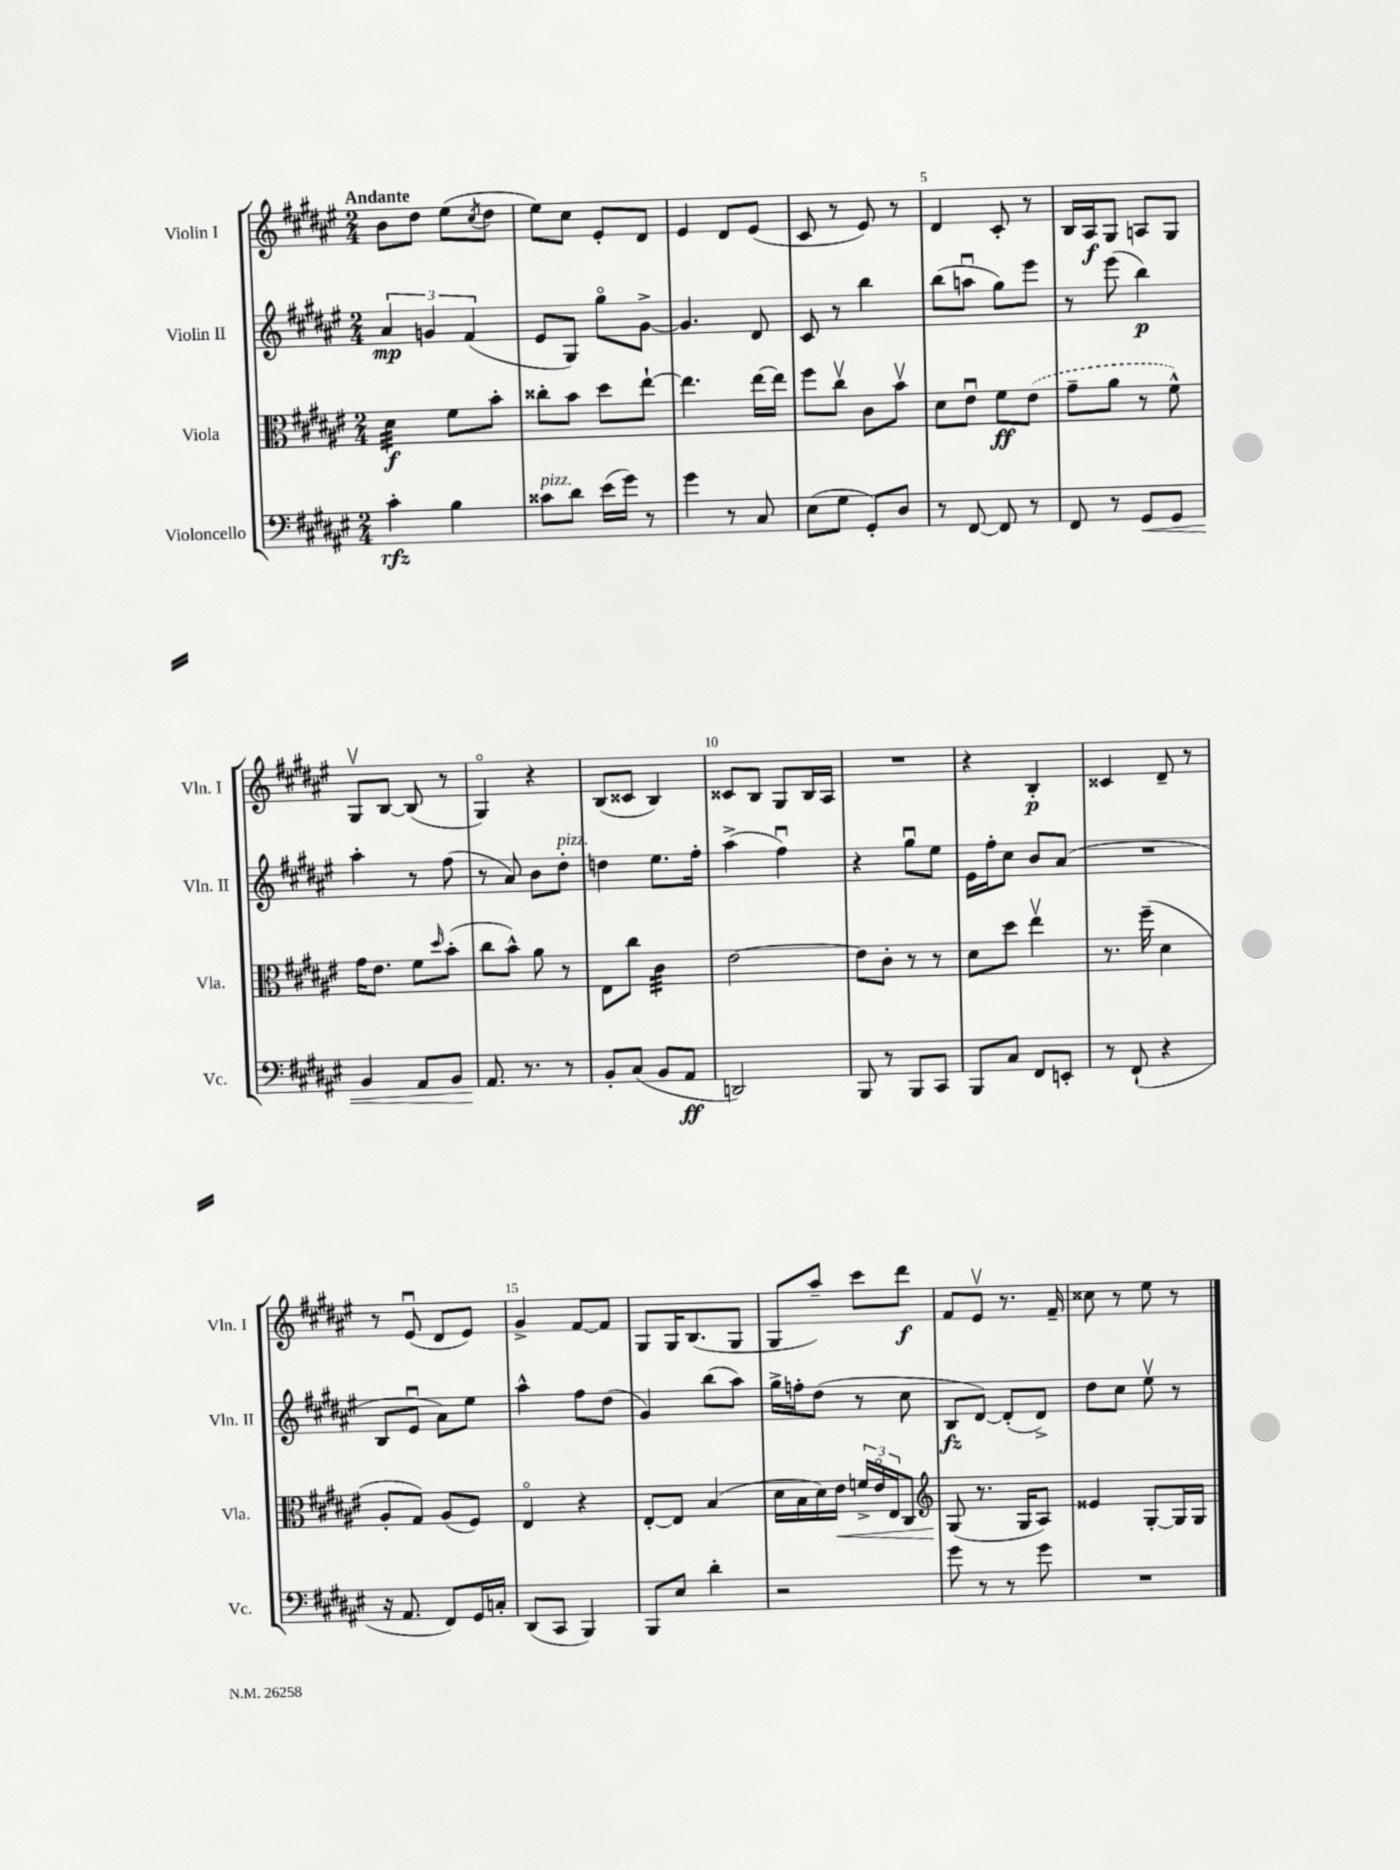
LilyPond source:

<<
\new StaffGroup <<
\new Staff = "s0" \with { instrumentName = "Violin I" shortInstrumentName = "Vln. I" } {
    \clef treble \key fis \major \numericTimeSignature \time 2/4 \tempo "Andante"
    b'8 dis''8 eis''8( \acciaccatura { cis''8 } dis''8 |
    eis''8) cis''8 eis'8-. dis'8 |
    eis'4 dis'8 eis'8( |
    cis'8 r8 eis'8) r8 |
    dis'4 cis'8-. r8 |
    b16 ais16\f gis8 a8 gis8 |
    gis8\upbow b8~ b8( r8 |
    gis4\flageolet) r4 |
    b8( cisis'8 b4) |
    cisis'8 b8 gis8 b16 ais16 |
    R2 |
    r4 b4-.\p |
    cisis'4 dis'8-- r8 |
    r8 eis'8\downbow( dis'8 eis'8) |
    gis'4-> fis'8~ fis'8 |
    gis8 gis16 b8.( gis8 |
    gis8 ais''8--) cis'''8 dis'''8\f |
    fis'8 eis'8\upbow r8. fis'16-- |
    cisis''8 r8 eis''8 r8 \bar "|." |
}
\new Staff = "s1" \with { instrumentName = "Violin II" shortInstrumentName = "Vln. II" } {
    \clef treble \key fis \major \numericTimeSignature \time 2/4
    \tuplet 3/2 { ais'4\mp g'4 fis'4( } |
    eis'8 gis8) gis''8\flageolet gis'8~-> |
    gis'4. dis'8 |
    cis'8 r8 b''4 |
    b''8( a''8\downbow gis''8) eis'''8 |
    r8 eis'''8( b''4\p) |
    ais''4-. r8 fis''8( |
    r8 ais'8) b'8 dis''8-.^\markup { \italic "pizz." } |
    d''4 eis''8. fis''16-. |
    ais''4->( fis''4\downbow) |
    r4 gis''8\downbow eis''8 |
    eis'16 fis''16-. cis''8 b'8 ais'8( |
    R2 |
    b8 eis'8\downbow ais'8) eis''8 |
    ais''4-^ fis''8 dis''8( |
    gis'4) b''8( ais''8) |
    gis''16-> f''16-. dis''8( r8 cis''8 |
    b8\fz dis'8~) dis'8-.( dis'8->) |
    dis''8 cis''8 eis''8\upbow r8 \bar "|." |
}
\new Staff = "s2" \with { instrumentName = "Viola" shortInstrumentName = "Vla." } {
    \clef alto \key fis \major \numericTimeSignature \time 2/4
    dis'4:32\f fis'8 b'8-. |
    cisis''8-. b'8 dis''8 eis''8~-! |
    eis''4. eis''16~ eis''16 |
    fis''8 cis''8\upbow cis'8 b'8\upbow |
    dis'8 eis'8\downbow fis'8\ff \once \slurDashed eis'8( |
    gis'8-- ais'8 r8 fis'8-^) |
    gis'16 eis'8. fis'8 \grace { dis''16 } b'8-.( |
    cis''8 b'8-^) ais'8 r8 |
    eis8 cis''8 cis'4:32 |
    eis'2~ |
    eis'8 cis'8-. r8 r8 |
    dis'8 dis''8 eis''4\upbow |
    r8. fis''16--( dis'4 |
    ais8-. gis8) ais8( fis8) |
    eis4\flageolet r4 |
    eis8~-. eis8 b4( |
    dis'16 b16 dis'16) eis'16\< \tuplet 3/2 { f'16-> eis'16\flageolet eis16 } cis8 |
    \clef treble gis8\!( r8. gis16 ais8) |
    eisis'4 gis8~-. gis16 gis16 \bar "|." |
}
\new Staff = "s3" \with { instrumentName = "Violoncello" shortInstrumentName = "Vc." } {
    \clef bass \key fis \major \numericTimeSignature \time 2/4
    cis'4-.\rfz b4 |
    cisis'8^\markup { \italic "pizz." } dis'8 eis'16( gis'16) r8 |
    gis'4 r8 cis8 |
    eis8( gis8 gis,8-.) dis8 |
    r8 fis,8~ fis,8 r8 |
    fis,8 r8 gis,8\< gis,8 |
    b,4 ais,8 b,8 |
    ais,8.\! r8. r8 |
    b,8-. cis8( b,8 ais,8\ff |
    d,2) |
    b,,8 r8 b,,8 cis,8 |
    b,,8 cis8 fis,8 e,8-. |
    r8 fis,8-!( r4 |
    r16 ais,8. fis,8) gis,16 c16-. |
    dis,8( cis,8 b,,4) |
    b,,8 eis8 dis'4-. |
    r2 |
    gis'8 r8 r8 gis'8 |
    R2 \bar "|." |
}
>>
>>
\layout { \context { \Score \override BarNumber.break-visibility = ##(#f #t #t) barNumberVisibility = #(every-nth-bar-number-visible 5) } }
